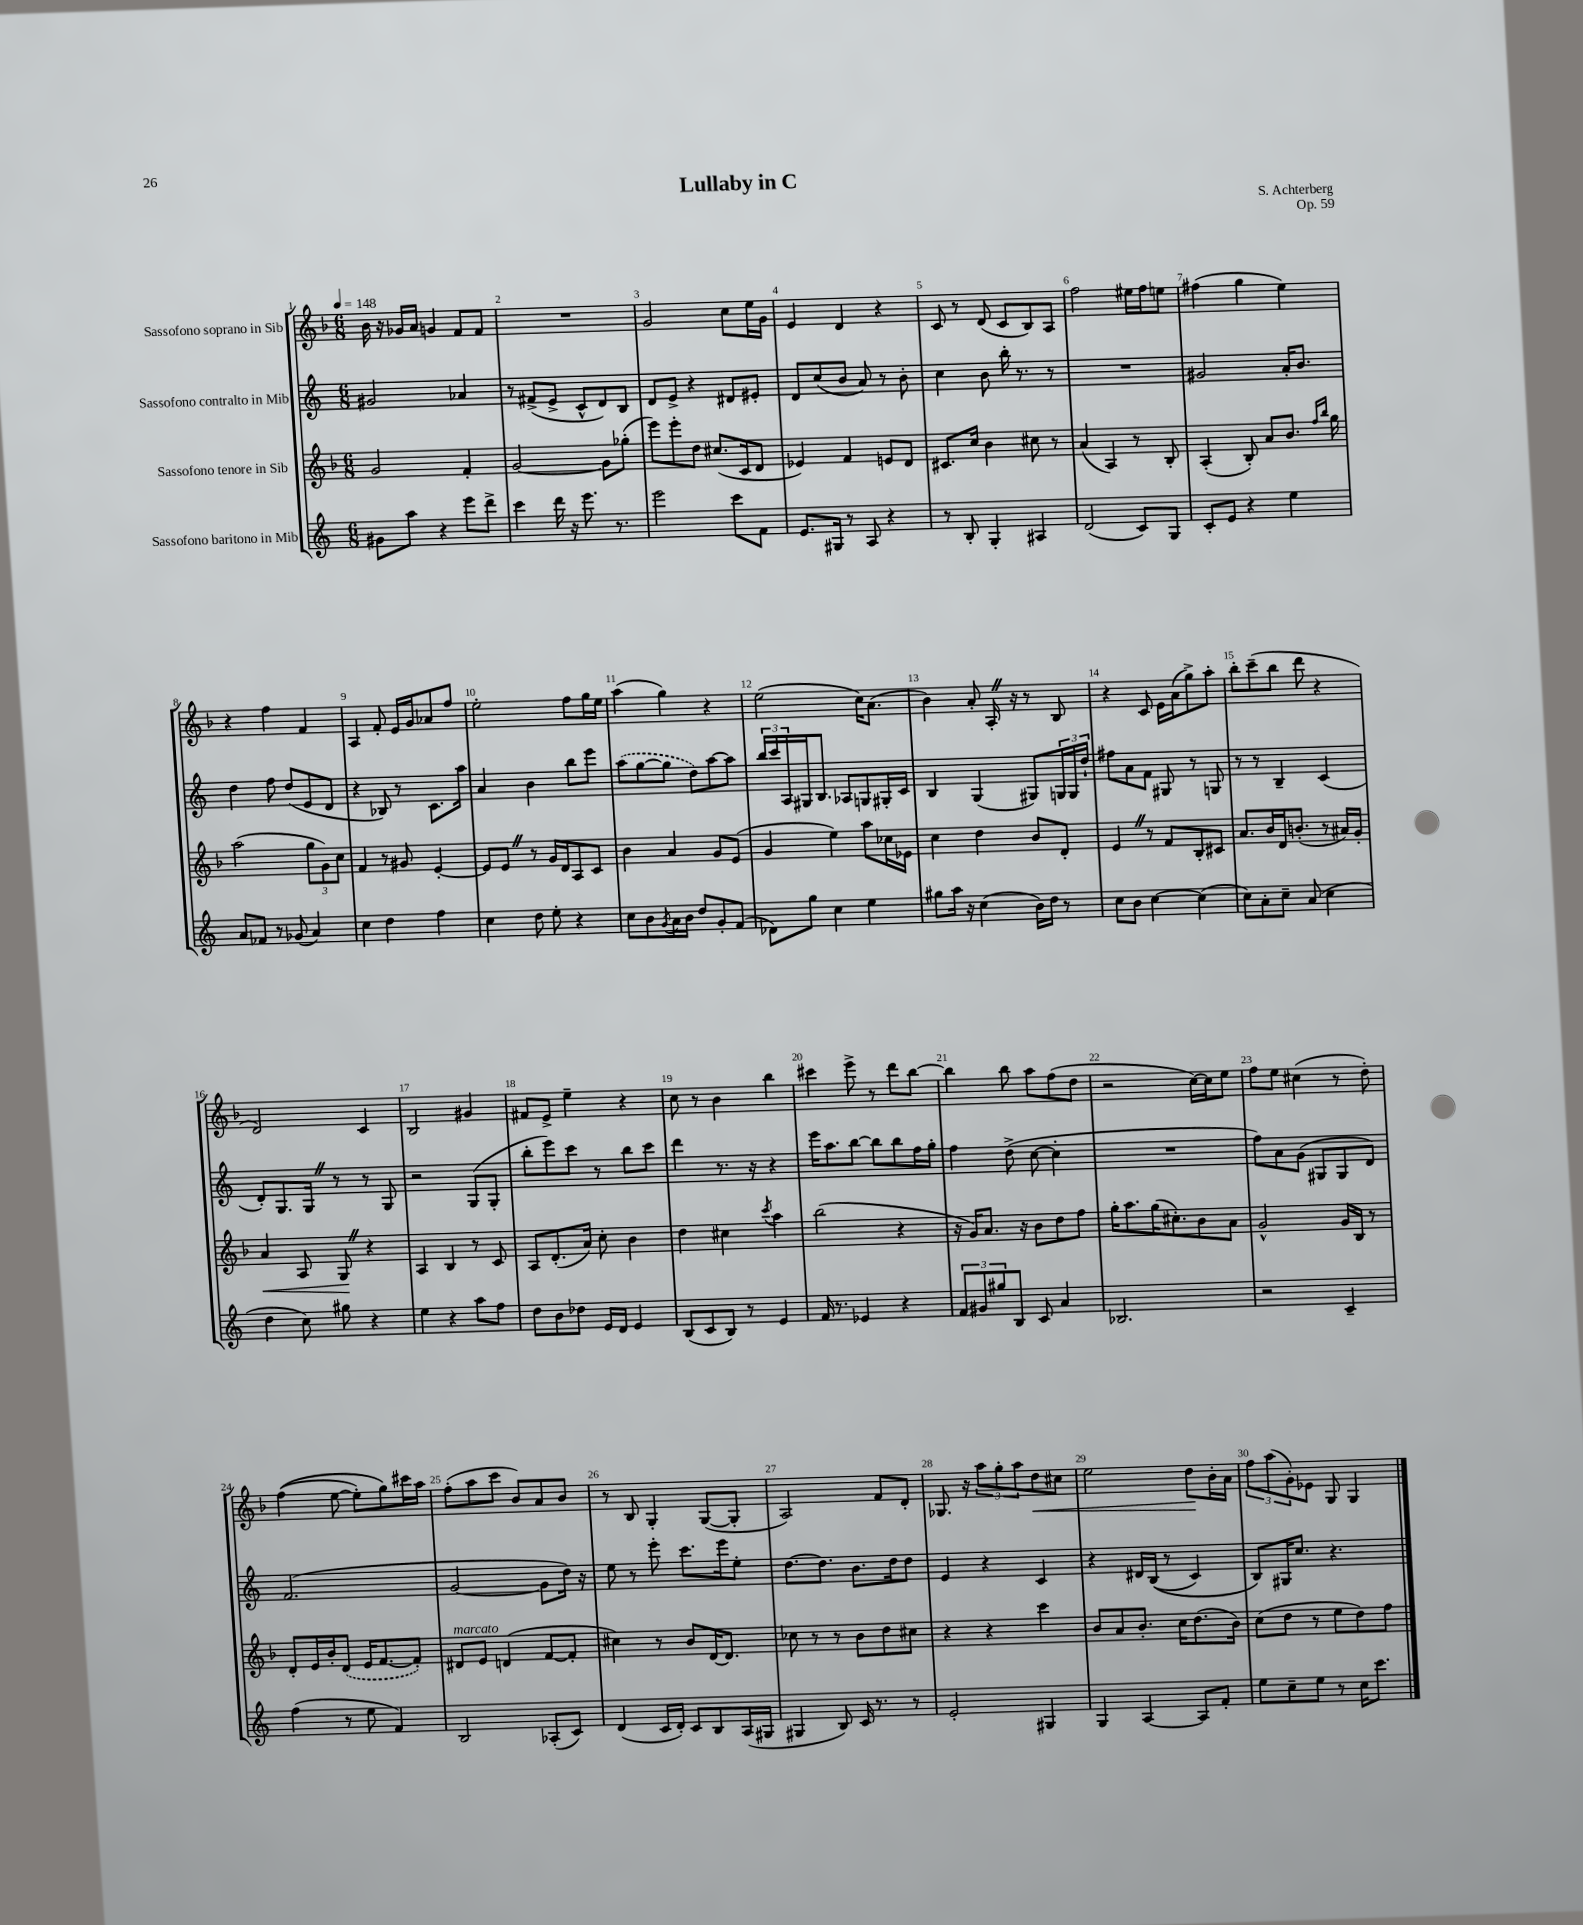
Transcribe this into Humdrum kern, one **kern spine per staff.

**kern	**kern	**kern	**kern
*staff4	*staff3	*staff2	*staff1
*clefG2	*clefG2	*clefG2	*clefG2
*k[]	*k[b-]	*k[]	*k[b-]
*M6/8	*M6/8	*M6/8	*M6/8
*MM148	*MM148	*MM148	*MM148
8g#\L	2g/	2g#/	16b-\
.	.	.	16r
8aa\J	.	.	16g-/LL
.	.	.	16a/JJ
4r	.	.	4g/
8eee\L	4f'/	4a-/	8f/L
8ddd^\J	.	.	8f/J
=	=	=	=
4ccc\	[2g/	8r	2.r
.	.	(8f#^/L	.
16ddd\	.	8e^/J	.
16r	.	.	.
8.eee\	.	8c^^/L	.
.	8g\]L	8d/)	.
8.r	.	.	.
.	(8gg-'\J	8B/J	.
=	=	=	=
2eee\	8eee\L)	8d/L	2g/
.	8eee'\	8e^/J	.
.	8dd\J	4r	.
.	(8.cc#/L	.	.
8ccc\L	.	8d#/L	8cc\L
.	16c/k	.	.
8f\J	8d/J	8e#'/J	16ee\L
.	.	.	16g\JJ
=	=	=	=
8.e/L	4e-/)	8d/L	4e/
.	.	(8cc/	.
16G#/Jk	.	.	.
8r	4f/	8b/J	4d/
8A/	.	8a/)	.
4r	8e/L	8r	4r
.	8d/J	8b'\	.
=	=	=	=
8r	8.c#/L	4cc\	8c/
8B'/	.	.	8r
.	16cc/Jk	.	.
4G'/	4b-\	8b\	(8d/
.	.	16bb'\	8c/L
.	.	8.r	.
4A#/	8cc#\	.	8B-/)
.	8r	8r	8A/J
=	=	=	=
(2d/	(4a/	2.r	2ff\
.	4A/)	.	.
8c/L)	8r	.	16ee#\LL
.	.	.	16ff\J
8G/J	8B-'/	.	8ee\J
=	=	=	=
8c'/L	(4A'/	2g#/	(4ff#\
8e/J	.	.	.
4r	8B-'/)	.	4gg\
.	8a/L	.	.
4ee\	8.b-/J	16a'/LK	4ee\)
.	.	8.b/J	.
.	16qqff/LL	.	.
.	16qqbb-/JJ	.	.
.	16gg\	.	.
=	=	=	=
8a/L	(2aa\	4dd\	4r
8f-/J	.	.	.
8r	.	8ff\	4ff\
(8g-/	.	(8dd/L	.
4a/)	12gg\L	8e/	4f/
.	12g\)	.	.
.	.	8d/J	.
.	12cc\J	.	.
=	=	=	=
4cc\	4f/	4r	4A/
4dd\	8r	8B-/)	8f'/
.	8g#/	8r	16e/LL
.	.	.	16g/J
4ff\	[4e'/	8.c\L	8a-/
.	.	.	8ff/J
.	.	16aa\Jk	.
=	=	=	=
4cc\	8e/]L	4a/	2ee'\
.	8e/J	.	.
8dd\	8r	4b\	.
8ee'\	16g/LL	.	.
.	16d/J	.	.
4r	8A/	8bb\L	8ff\L
.	8c/J	8eee\J	16gg\L
.	.	.	16ee\JJ
=	=	=	=
8cc\L	4b-\	(8aa\L	(4aa\
8b\	.	[8gg\	.
8qg/	.	.	.
16a\L	4a/	8gg\]J	4gg\)
16b\JJ	.	.	.
8dd/L	.	8dd\L)	.
8g'/	8g/L	[8aa\	4r
(8f/J	(8e/J	8aa\]J	.
=	=	=	=
8d-\L)	4g/	24bb/LL	(2ee\
.	.	24ccc/	.
.	.	24A/	.
8gg\J	.	16G#/J	.
.	.	8.B/J	.
4cc\	4ee\)	.	.
.	.	8A-/L	.
4ee\	8aa\L	8G/	16cc\LK)
.	.	.	(8.a\J
.	16cc-\L	16G#'/L	.
.	16e-\JJ	16c/JJ	.
=	=	=	=
8gg#\L	4cc\	4B/	4b-\)
16aa\Jk	.	.	.
16r	.	.	.
(4cc\	4dd\	(4G/	8a'/
.	.	.	16A'/
.	.	.	16r
16b\LL)	8b-/L	8G#/L)	8r
16dd\JJ	.	.	.
8r	8d'/J	24G/L	8B-/
.	.	24G/	.
.	.	24dd`/JJ	.
=	=	=	=
8cc\L	4e/	8ff#\L	4r
8b\J	.	8a\	.
[4cc\	8r	8f\J	8c/
.	8f/L	8G#/	16e\LL
.	.	.	(16a\J
(4cc\]	8B-'/	8r	8gg^\)
.	8c#/J	8G/	8aa'\J
=	=	=	=
8cc\L)	8.a/L	8r	8bb-'\L
8a'\	.	8r	(8ccc~\
.	16b-/L	.	.
8cc~\J	16d/J	4B~/	8bb-\J
.	(8.b'/J	.	.
(8a/	.	.	8ddd\
4cc\	8r	(4c/	4r
.	16a#/LL)	.	.
.	16g'/JJ	.	.
=	=	=	=
4dd\	4a/	8d'/L)	2d/)
.	.	8.G/	.
8cc\)	8A/	.	.
.	.	16G/Jk	.
8gg#\	8G/	8r	.
4r	4r	8r	4c/
.	.	8G/	.
=	=	=	=
4ee\	4A/	2r	2B-/
4r	4B-/	.	.
8aa\L	8r	(8G/L	4g#/
8ff\J	8c/	8G'/J	.
=	=	=	=
8dd\L	8A/L	8bb'\L	8f#/L
8b\	(8.d'/	8eee\)	8e^/J
8dd-\J	.	8ccc\J	4ee~\
.	16a/Jk)	.	.
16e/LL	8cc'\	8r	.
16d/JJ	.	.	.
4e/	4b-\	8bb\L	4r
.	.	8ccc\J	.
=	=	=	=
(8B/L	4dd\	4ddd\	8cc\
8c/	.	.	8r
8B/J)	4cc#\	8.r	4b-\
8r	.	.	.
.	.	16r	.
.	8qccc/	.	.
4e/	4aa\	4r	4bb-\
=	=	=	=
16f/	(2bb-\	16eee\LK	4ccc#\
8.r	.	8.aa\	.
4e-/	.	[8bb\J	8eee^\
.	.	8bb\]L	8r
4r	4r	8bb\	8ddd\L
.	.	16ff\L	[8bb-\J
.	.	16gg'\JJ	.
=	=	=	=
12f/L	16r	4ff\	4bb-\]
.	16g/LK)	.	.
12g#/	.	.	.
.	8.a/J	.	.
12gg#/	.	.	.
8B/J	.	(8dd^\	8bb-\
.	16r	.	.
8c/	8b-\L	[8cc\	8aa\L
4a/	8dd\	4cc'\]	(8ff\
.	8ff\J	.	8dd\J
=	=	=	=
2.B-/	16gg'\LK	2.r	2r
.	8.aa\	.	.
.	(16gg\K	.	.
.	8.cc#'\)	.	.
.	8b-\	.	[16cc\LL)
.	.	.	16cc\]J
.	8a\J	.	8ee\J
=	=	=	=
2r	2g^^/	8ff\L)	8ff\L
.	.	8a\	8ee\J
.	.	(8g\J	(4cc#\
.	.	8G#/L	.
4c~/	16g/LL	8G#/	8r
.	16B-/JJ	.	.
.	8r	8d/J)	8dd'\)
=	=	=	=
(4ff\	8d'/L	(2.f/	&((4ff\
.	16e/L	.	.
.	16b-'/J	.	.
8r	(8d/J	.	[8ee\
8ee\	16e/LK	.	8ee'\]L)
.	[8.f/	.	.
4f/)	.	.	8gg\&)
.	8f'/]J)	.	16ccc#\L
.	.	.	16aa\JJ
=	=	=	=
2B/	8d#/L	[2g/	(8ff'\L
.	8e/J	.	8aa\
.	(4d/	.	8ccc\J
.	.	.	8b-/L)
(8A-'/L	[8f/L	8g\]L	8a/
8c/J)	8f'/]J	16dd\Jk)	8b-/J
.	.	16r	.
=	=	=	=
(4d/	4cc#\)	8ee\	8r
.	.	8r	8B-/
16c/LL	8r	8eee'\	4G'/
16d'/JJ)	.	.	.
8c/L	8b-/L	8.ccc\L	.
8B/	[16d/K	.	([8G/L
.	8.d/]J	16eee\k	.
(16A/L	.	8ee'\J	8G'/]J
16G#/JJ	.	.	.
=	=	=	=
4G#/	8cc-\	[8.dd\L	2A/)
.	8r	.	.
.	.	8.dd\]J	.
8B/)	8r	.	.
16c/	8b-\L	8.b\L	.
8.r	.	.	.
.	8dd\	.	8f/L
.	.	16dd\k	.
8r	8cc#\J	8dd\J	8d'/J
=	=	=	=
2e'/	4r	4e/	8.G-/
.	.	.	16r
.	4r	4r	12aa\L
.	.	.	12gg'\
.	.	.	12aa\
4G#/	4ccc\	4c/	8dd\
.	.	.	8cc#\J
=	=	=	=
4G/	8b-/L	4r	2ee\
.	8a/	.	.
[4A/	8.b-'/J	16d#/LL	.
.	.	&((16B/JJ	.
.	.	8r	.
.	16cc\LK	.	.
8A/]L	(8.dd\	4c/)	8dd\L
8f'/J	.	.	16b-'\L
.	16b-\Jk)	.	16a\JJ
=	=	=	=
8ee\L	(8cc\L	8B/L&)	12ff\L
.	.	.	(12aa\
8cc~\	8dd\J	16G#/K	.
.	.	.	12g'\)
.	.	8.cc/J	.
8ee\J	8r	.	8e-\J
8r	8ee\L	4.r	8G/
16cc\LK	8dd\)	.	4G/
8.ccc\J	.	.	.
.	8ff\J	.	.
==	==	==	==
*-	*-	*-	*-
